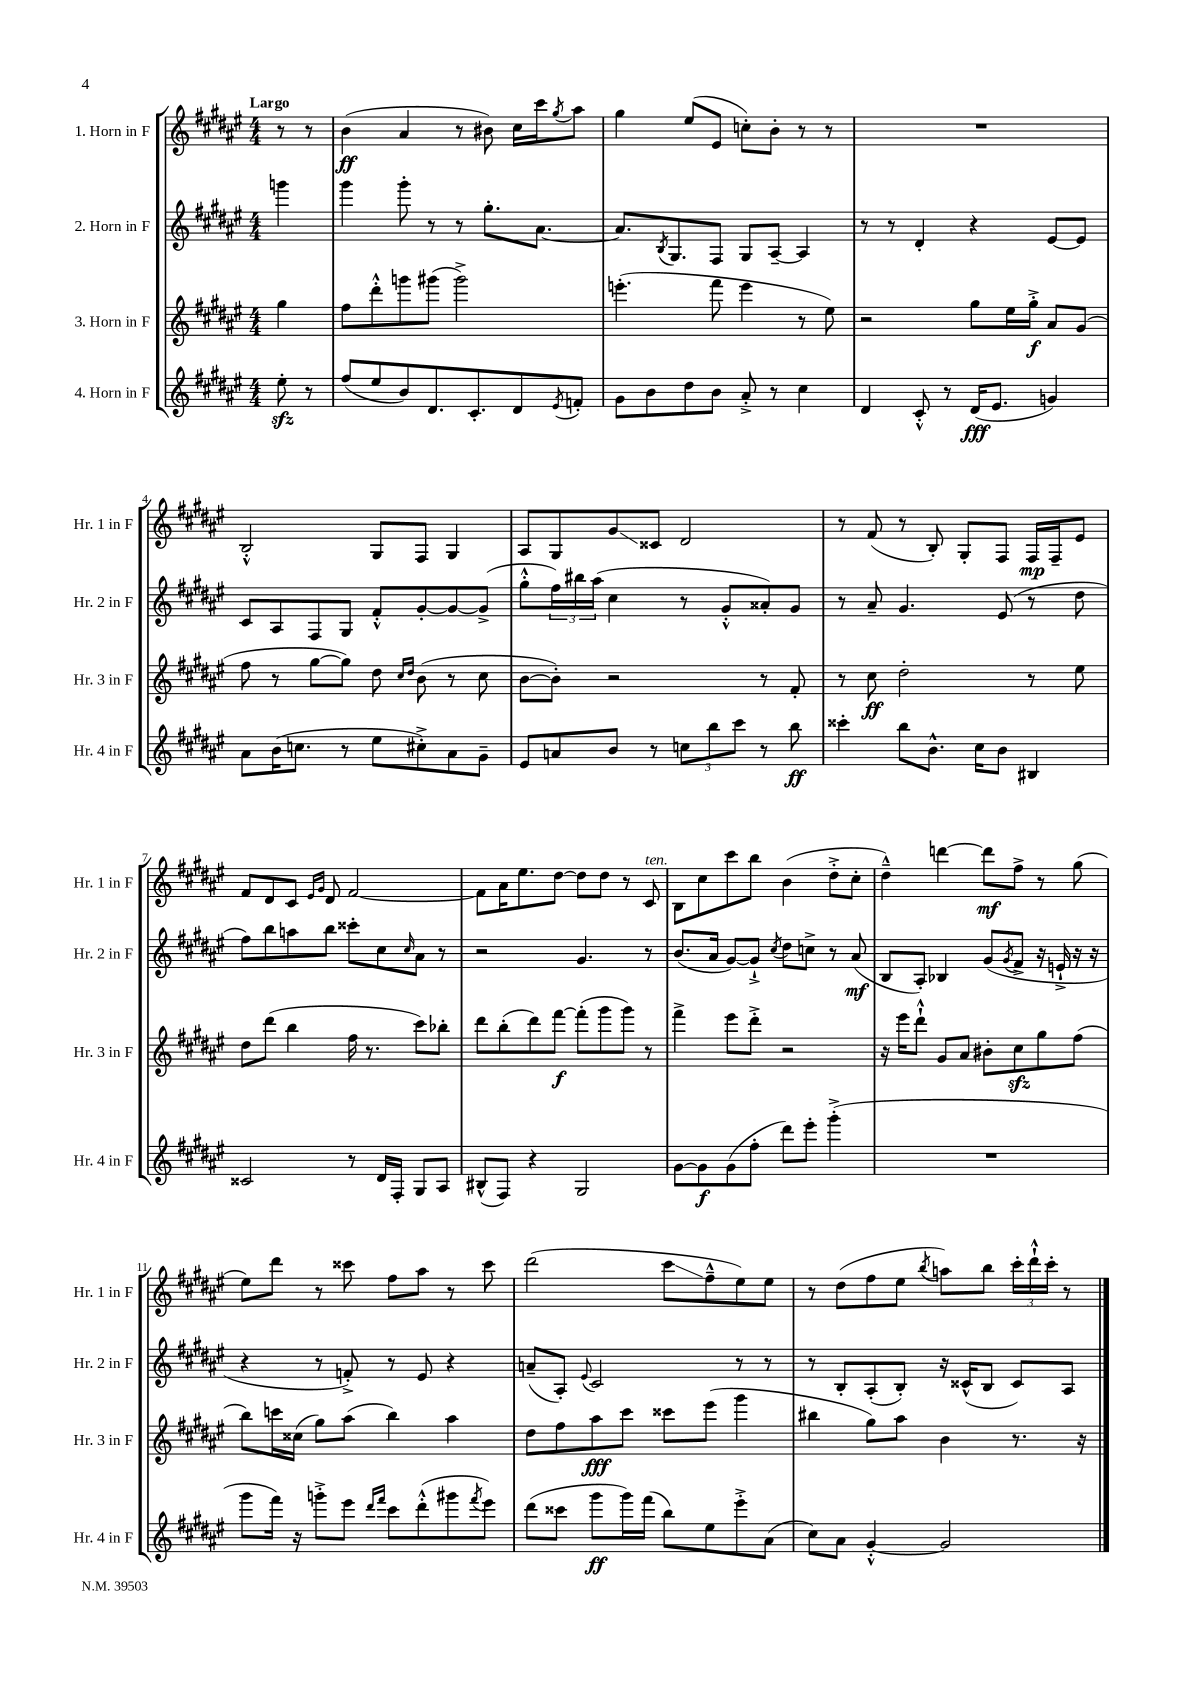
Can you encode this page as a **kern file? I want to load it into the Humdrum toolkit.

**kern	**kern	**kern	**kern
*staff4	*staff3	*staff2	*staff1
*clefG2	*clefG2	*clefG2	*clefG2
*k[f#c#g#d#a#e#]	*k[f#c#g#d#a#e#]	*k[f#c#g#d#a#e#]	*k[f#c#g#d#a#e#]
*M4/4	*M4/4	*M4/4	*M4/4
8ee#'	4gg#	4ggg	8r
8r	.	.	8r
=	=	=	=
(8ff#	8ff#	4ggg#	(4b
8ee#	8ddd#'^^	.	.
8b)	8ggg	8ggg#'	4a#
8.d#	(8ggg#	8r	.
.	2ggg#^)	8r	8r
8.c#'	.	.	.
.	.	8.gg#'	8b#)
8d#	.	.	16cc#
.	.	[8.a#	16ccc#
8qe#	.	.	8qgg#
8f'	.	.	8aa#
=	=	=	=
8g#	(4.eee'	8.a#]	4gg#
8b	.	.	.
.	.	8qB	.
.	.	8.G#	.
8dd#	.	.	(8ee#
8b	8fff#	8F#	8e#
8a#'^	4eee	8G#	8cc')
8r	.	[8A#~	8b'
4cc#	8r	4A#]	8r
.	8ee#)	.	8r
=	=	=	=
4d#	2r	8r	1r
.	.	8r	.
8c#'^^	.	4d#'	.
8r	.	.	.
(16d#	8gg#	4r	.
8.e#	.	.	.
.	16ee#	.	.
.	16gg#'^	.	.
4g)	8a#	[8e#	.
.	(8g#	8e#]	.
=	=	=	=
8a#	8ff#	8c#	2B'^^
(16b	8r	8A#	.
8.cc	.	.	.
.	[8gg#	8F#	.
8r	8gg#])	8G#	.
8ee#	8dd#	8f#'^^	8G#
.	16qqcc#	.	.
.	16qqdd#	.	.
8cc#'^)	(8b	[8g#'	8F#
8a#	8r	8g#_	4G#
8g#~	8cc#	(8g#^]	.
=	=	=	=
8e#	[8b	8gg#'^^	8A#
8a	8b'])	24ff#)	8G#
.	.	24bb#	.
.	.	(24aa#	.
8b	2r	4cc#	8g#
8r	.	.	8c##
12cc	.	8r	2d#
12bb	.	.	.
.	.	8g#'^^	.
12ccc#	.	.	.
8r	8r	8a##')	.
8bb	8f#'	8g#	.
=	=	=	=
4ccc##'	8r	8r	8r
.	8cc#	8a#~	(8f#
8bb	2dd#'	4.g#	8r
8.b^^	.	.	8B')
.	.	.	8G#'
16cc#	.	.	.
8b	.	(8e#	8F#
4B#	8r	8r	16F#
.	.	.	16F#~
.	8ee#	8dd#	8e#
=	=	=	=
2c##	8dd#	8ff#)	8f#
.	(8ddd#	8bb	8d#
.	4bb	8aa	8c#
.	.	.	16qqe#
.	.	.	16qqg#
.	.	8bb	8d#
8r	16ff#	8ccc##'	[2f#
.	8.r	.	.
16d#	.	8cc#	.
16F#'	.	.	.
.	.	16qqcc#	.
8G#	8ccc#)	8a#	.
8A#	8bb-'	8r	.
=	=	=	=
(8B#^^	8ddd#	2r	8f#]
8F#)	(8bb'	.	16a#
.	.	.	8.ee#
4r	8ddd#)	.	.
.	[8fff#	.	[8dd#
2G#	(8fff#']	4.g#	8dd#]
.	8ggg#	.	8dd#
.	8ggg#)	.	8r
.	8r	8r	8c#
=	=	=	=
[8g#	4fff#^	(8.b	8B
8g#]	.	.	8cc#
.	.	16a#	.
(8g#	8eee#	[8g#)	8ccc#
8ff#'	8ddd#'^	8g#`^]	8bb
.	.	8qcc#	.
8ddd#)	2r	8dd#	(4b
8eee#'	.	8cc^	.
(4ggg#'^	.	8r	8dd#'^
.	.	(8a#	8cc#'
=	=	=	=
1r	16r	8B	4dd#~^^)
.	16eee#	.	.
.	8ddd#`^^	8A#')	.
.	8g#	4B-	[4ddd
.	8a#	.	.
.	8b#'	(8g#	8ddd]
.	.	8qg#	.
.	8cc#	8f#^	8ff#^
.	8gg#	16r	8r
.	.	16e`^	.
.	(8ff#	16r	(8gg#
.	.	16r	.
=	=	=	=
8ggg#	8bb)	4r	8ee#)
16fff#)	16ccc	.	8ddd#
16r	(16cc##	.	.
8ggg'^	8gg#)	8r	8r
8eee#	(8aa#	8f'^)	8ccc##
16qqddd#	.	.	.
16qqfff#	.	.	.
8ccc#	4bb)	8r	8ff#
(8ddd#'^^	.	8e#	8aa#
8ggg#	4aa#	4r	8r
8qfff#	.	.	.
8eee#)	.	.	8ccc##
=	=	=	=
(8ddd#	8dd#	(8a~	(2ddd#
8ccc##	8ff#	8A#')	.
.	.	8qqe#	.
8ggg#	8aa#	2c#	.
16ggg#)	8ccc#	.	.
(16fff#	.	.	.
8bb)	8ccc##	.	8ccc#
8ee#	(8eee#	.	8ff#~^^
8eee#'^	4ggg#	8r	8ee#)
(8a#	.	8r	8ee#
=	=	=	=
8cc#)	4bb#	8r	8r
8a#	.	8B'	(8dd#
[4g#'^^	8gg#)	(8A#'	8ff#
.	8aa#	8B')	8ee#
.	.	.	8qbb
2g#]	4b	16r	8aa)
.	.	(16c##^^	.
.	.	8B	8bb
.	8.r	8c##)	24ccc#'
.	.	.	24ddd#`^^
.	.	.	24ccc#'
.	.	8A#	8r
.	16r	.	.
==	==	==	==
*-	*-	*-	*-
